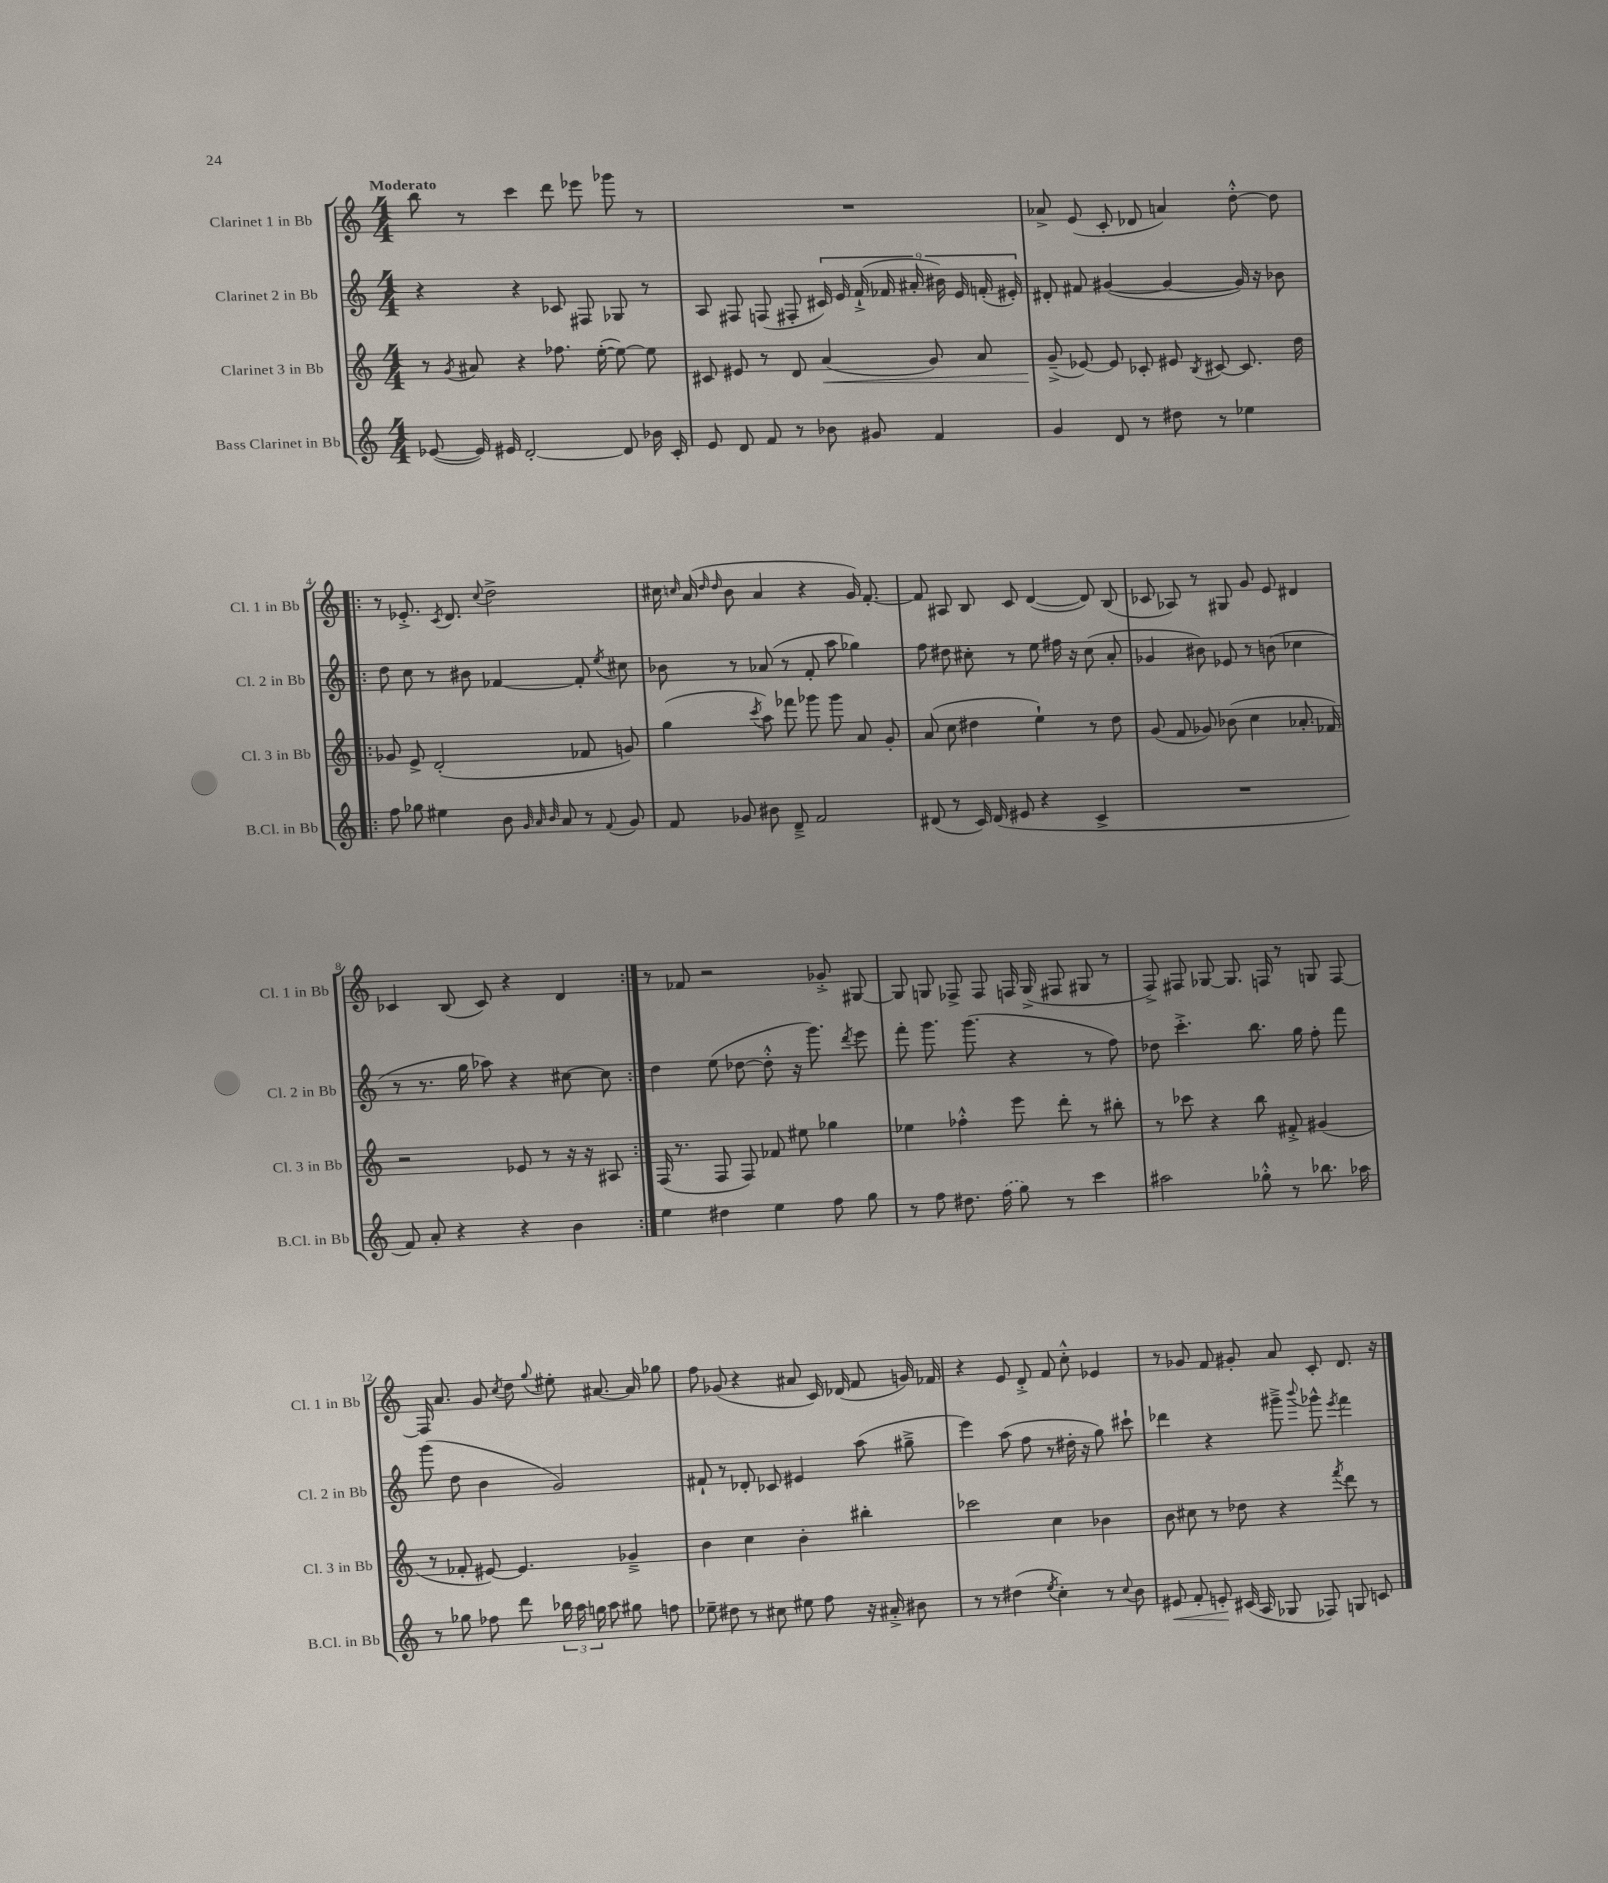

**kern	**dynam	**kern	**dynam	**kern	**kern
*part4	*part4	*part3	*part3	*part2	*part1
*staff4	*staff4	*staff3	*staff3	*staff2	*staff1
*I"Bass Clarinet in Bb	*	*I"Clarinet 3 in Bb	*	*I"Clarinet 2 in Bb	*I"Clarinet 1 in Bb
*I'B.Cl. in Bb	*	*I'Cl. 3 in Bb	*	*I'Cl. 2 in Bb	*I'Cl. 1 in Bb
*clefG2	*	*clefG2	*	*clefG2	*clefG2
*k[]	*	*k[]	*	*k[]	*k[]
*M4/4	*	*M4/4	*	*M4/4	*M4/4
=1	=1	=1	=1	=1	=1
!	!	!	!	!	!LO:TX:a:B:t=Moderato
([8e-X/	.	8r	.	4r	8bb\
.	.	8qg/	.	.	.
16e-/])	.	8a#X/	.	.	8r
16e#X/	.	.	.	.	.
[2d'/	.	4r	.	4r	4ccc\
.	.	8.ff-X\	.	8c-X/	8ddd\
.	.	.	.	8F#X/	8eee-X\
.	.	([16ee'\	.	.	.
8d/]	.	8ee\_)	.	8G-X/	8ggg-X\
16b-X\	.	8ee\]	.	8r	8r
16c'/	.	.	.	.	.
=2	=2	=2	=2	=2	=2
8e/	.	8c#X/	.	8A/	1r
8d/	.	8e#X/	.	8F#X/	.
8f/	.	8r	.	(8Fn/	.
8r	.	8d/	.	8F#X'/	.
!	!	!	!LO:HP:b	!	!
8b-X\	.	(4a/	<	18c#X/)	.
.	.	.	.	18e/	.
.	.	.	.	(18f`^/	.
8g#X/	.	.	.	.	.
.	.	.	.	18f-X/	.
.	.	.	.	18a#X'/	.
4f/	.	8g/)	.	.	.
.	.	.	.	18b#X\)	.
.	.	.	.	18e/	.
.	.	8a/	.	.	.
.	.	.	.	(18fn'/	.
.	.	.	.	18e#X'/)	.
=3	=3	=3	=3	=3	=3
4g/	.	(8g~^/	.	8d#X'/	8a-X^/
.	.	[8e-X/)	[	8f#X/	(8e/
8d/	.	8e-/]	.	([4g#X/	8c'/
8r	.	8c-X'/	.	.	8d-X/
8dd#X\	.	8e#X/	.	4g#/_	4an/)
.	.	8qB/	.	.	.
8r	.	[8c#X/	.	.	.
4ee-X\	.	8.c#/]	.	16g#/])	[8dd'^^\
.	.	.	.	16r	.
.	.	.	.	8b-X\	8dd\]
.	.	16dd\	.	.	.
!!LO:LB:g=z
=4!|:	=4!|:	=4!|:	=4!|:	=4!|:	=4!|:
8ff\	.	8g-X/	.	8dd\	8r
8gg-X\	.	8e^/	.	8cc\	8.e-X'^/
4ee#X\	.	(2d'/	.	8r	.
.	.	.	.	.	8qc/
.	.	.	.	.	8.d/
.	.	.	.	8b#X\	.
.	.	.	.	.	8qqcc/
8b\	.	.	.	[4f-X/	2dd^\
32qqg/	.	.	.	.	.
32qqa/	.	.	.	.	.
32qqb/	.	.	.	.	.
8a/	.	.	.	.	.
8r	.	8f-X/	.	8f-'/]	.
8qqf/	.	.	.	8qee/	.
8g/	.	8gn/)	.	8cc#X\	.
=5	=5	=5	=5	=5	=5
8f/	.	(4gg\	.	8b-X\	16cc#X\
.	.	.	.	.	16qqccn/
.	.	.	.	.	(16a/
.	.	.	.	.	16qqdd/
.	.	.	.	.	16qqdd/
8g-X/	.	.	.	8r	8b\
.	.	8qccc/	.	.	.
8b#X\	.	8aa\)	.	(8a-X/	4a/
8d~^/	.	8fff-X\	.	8r	.
2f/	.	8ggg-X\	.	8f'/	4r
.	.	8ggg-\	.	8aa\	.
.	.	8a/	.	4gg-X\)	16g/)
.	.	.	.	.	[8.f'/
.	.	8g'/	.	.	.
=6	=6	=6	=6	=6	=6
(8d#X/	.	(8a/	.	8ff\	8f/]
8r	.	8cc\	.	8dd#X\	8A#X/
16c/)	.	4dd#X\	.	8cc#X'\	8B/
(16d#/	.	.	.	.	.
8e#X/	.	.	.	8r	8c/
4r	.	4ee`\)	.	8ee\	([4d/
.	.	.	.	16ff#X\	.
.	.	.	.	16r	.
4c^/	.	8r	.	(8cc#\	8d/])
.	.	8dd#\	.	8a'/	(8B/
=7	=7	=7	=7	=7	=7
1r	.	(8g/	.	4g-X/	8c-X/
.	.	8f/	.	.	8A-X/)
.	.	8g-X/)	.	8b#X\)	8r
.	.	(8b-X\	.	8e-X/	8G#X/
.	.	4cc\	.	8r	8g/
.	.	.	.	(8bn\	8e/
.	.	8.a-X'/	.	4cc-X\	4d#X/
.	.	16f-X/)	.	.	.
!!LO:LB:g=z
=8	=8	=8	=8	=8	=8
8f/)	.	2r	.	8r	4c-X/
8a'/	.	.	.	8.r	.
4r	.	.	.	.	(8B/
.	.	.	.	16gg\	.
.	.	.	.	8aa-X\)	8c-/)
4r	.	8e-X/	.	4r	4r
.	.	8r	.	.	.
4b\	.	16r	.	[8cc#X\	4d/
.	.	16r	.	.	.
.	.	8A#X/	.	8cc#\]	.
=9:|!	=9:|!	=9:|!	=9:|!	=9:|!	=9:|!
4ee\	.	(16F/	.	4dd\	8r
.	.	8.r	.	.	.
.	.	.	.	.	8f-X/
4dd#X\	.	8F/	.	(8ee\	2r
.	.	8F/)	.	[8dd-X\	.
4ee\	.	8f-X/	.	8dd-'^^\]	.
.	.	8ee#X\	.	16r	.
.	.	.	.	8.ggg\)	.
8ff\	.	4gg-X\	.	.	8g-X'^/
.	.	.	.	8qddd/	.
8gg\	.	.	.	8eee\	[8G#X/
=10	=10	=10	=10	=10	=10
8r	.	4ee-X\	.	8fff'\	8G#/]
8ff\	.	.	.	8.ggg\	8Gn/
8.dd#X\	.	4ff-X'^^\	.	.	8F-X^/
.	.	.	.	(8.ggg\	.
.	.	.	.	.	8F-/
(16ff\	.	.	.	.	.
8gg\)	.	8eee\	.	4r	16Fn/
.	.	.	.	.	(16G^/
8r	.	8ddd'\	.	.	8F#X/
4ccc\	.	8r	.	8r	8G#X/
.	.	8bb#X'\	.	8ff\)	8r
=11	=11	=11	=11	=11	=11
2aa#X\	.	8r	.	8dd-X\	8F^/)
.	.	8ccc-X\	.	4.ccc'^\	8F#X/
.	.	4r	.	.	[8G-X/
.	.	.	.	.	8.G-/]
8gg-X'^^\	.	8bb\	.	8.bb\	.
.	.	.	.	.	16Fn/
8r	.	8f#X'^/	.	.	8r
.	.	.	.	16gg\	.
8.bb-X\	.	(4g#X/	.	8ff'\	8Gn/
.	.	.	.	8fff\	[8F/
16aa-X\	.	.	.	.	.
!!LO:LB:g=z
=12	=12	=12	=12	=12	=12
8r	.	8r	.	(8ggg\	16F/]
.	.	.	.	.	8.a/
8gg-X\	.	8f-X'/	.	8dd\	.
8ff-X\	.	[8e#X/)	.	4b\	8g/
.	.	.	.	.	8qcc/
8ddd\	.	4.e#/]	.	.	8dd\
.	.	.	.	.	8qqgg/
24bb-X\	.	.	.	2g/)	8ee#X'\
24aa\	.	.	.	.	.
24ggn\	.	.	.	.	.
8aa\	.	.	.	.	[8.a#X/
8gg#X\	.	4g-X~^/	.	.	.
.	.	.	.	.	16a#/]
8ffn\	.	.	.	.	8gg-X\
=13	=13	=13	=13	=13	=13
8ee-X~\	.	4b\	.	8f#X`/	8ff\
8dd#X\	.	.	.	8r	(8g-X/
8r	.	4cc\	.	8d-X'/	4r
8cc#X\	.	.	.	8c-X/	.
8ee#X\	.	4b'\	.	4e#X/	8a#X/
8ff\	.	.	.	.	16c/)
.	.	.	.	.	(16d-X/
16r	.	4bb#X'\	.	(8aa\	8f/
16a#X'^/	.	.	.	.	.
8b#X\	.	.	.	8gg#X~^\	16gn/)
.	.	.	.	.	16f-X/
=14	=14	=14	=14	=14	=14
8r	.	2ccc-X\	.	4eee\)	4r
8r	.	.	.	.	.
(4dd#X\	.	.	.	(8aa\	8e/
.	.	.	.	8ff\	8d'^/
8qee/	.	.	.	.	.
4cc'\)	.	4cc\	.	8r	8f/
.	.	.	.	16dd#X'\	8cc'^^\
.	.	.	.	16r	.
8r	.	4b-X\	.	8gg\)	4e-X/
8qqcc/	.	.	.	.	.
8b\	.	.	.	8ccc#X`\	.
=15	=15	=15	=15	=15	=15
!	!LO:HP:b	!	!	!	!
8e#X/	<	8b\	.	4ddd-X\	8r
8f'/	.	8cc#X\	.	.	8g-X/
8en'/	.	8r	.	4r	8f/
(16c#X/	[	8dd-X\	.	.	8g#X'/
16A/	.	.	.	.	.
8G-X/	.	4r	.	8ggg#X~^\	8a/
.	.	.	.	8qqbbb/	.
8F-X/)	.	.	.	8ggg-X^^\	8c'/
.	.	8qfff/	.	8qeee/	.
8Gn/	.	8ddd\	.	4fff\	8.d/
8cn/	.	8r	.	.	.
.	.	.	.	.	16r
==	==	==	==	==	==
*-	*-	*-	*-	*-	*-
